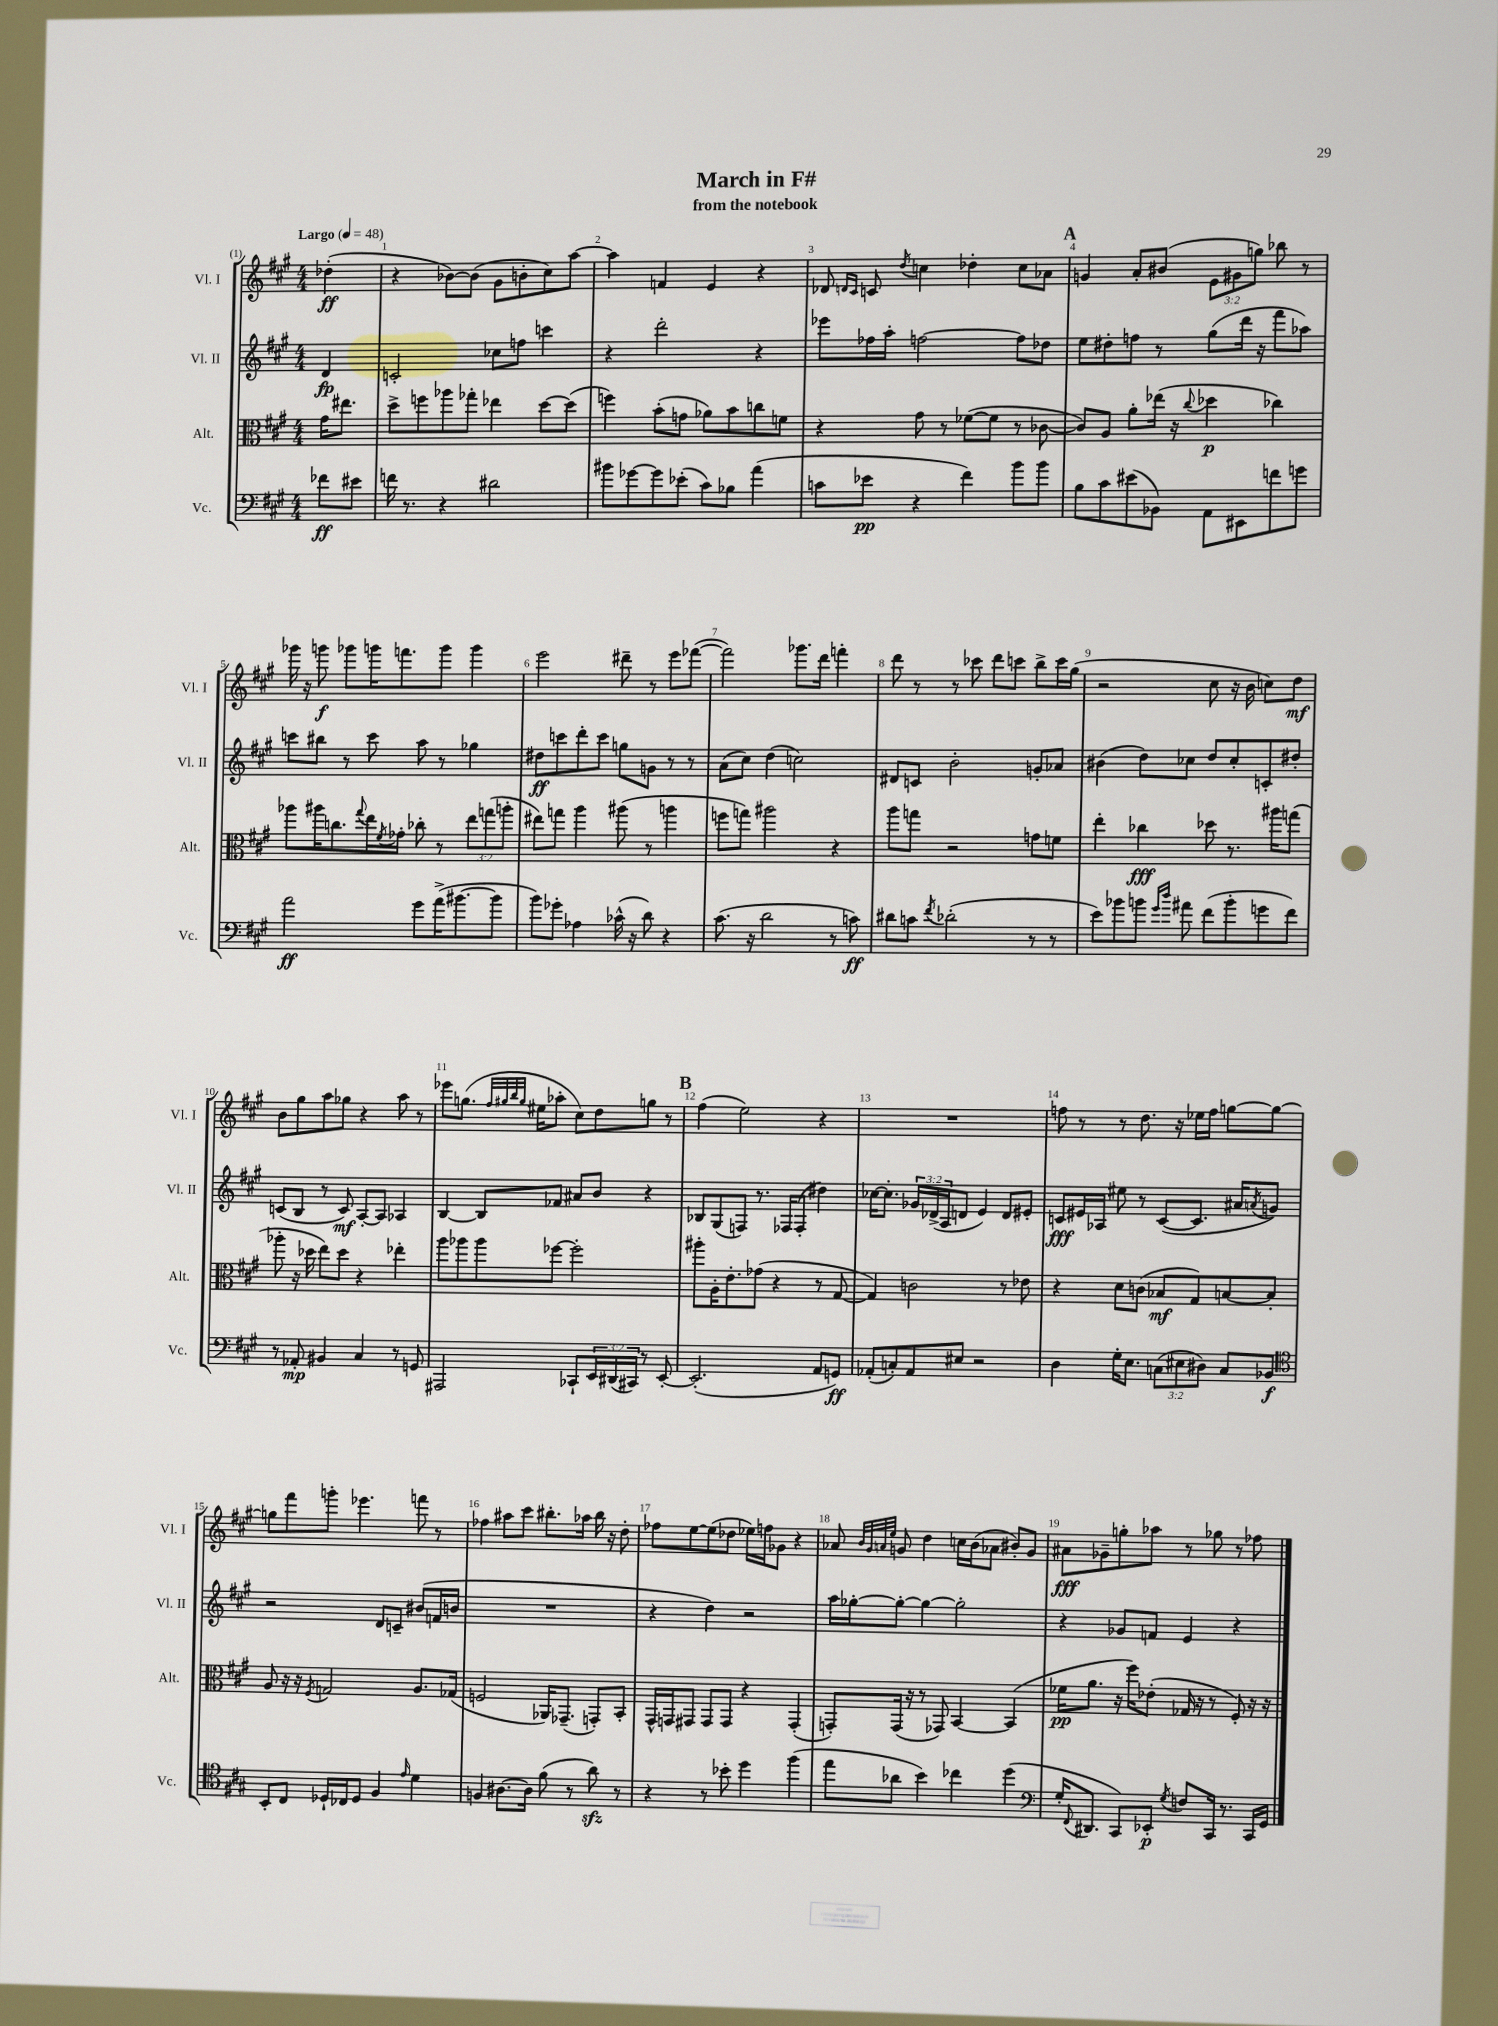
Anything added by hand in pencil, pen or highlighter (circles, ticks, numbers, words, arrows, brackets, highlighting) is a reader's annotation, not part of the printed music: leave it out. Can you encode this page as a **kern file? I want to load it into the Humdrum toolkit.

**kern	**dynam	**kern	**dynam	**kern	**dynam	**kern	**dynam
*part4	*part4	*part3	*part3	*part2	*part2	*part1	*part1
*staff4	*staff4	*staff3	*staff3	*staff2	*staff2	*staff1	*staff1
*I"Vc.	*	*I"Alt.	*	*I"Vl. II	*	*I"Vl. I	*
*I'Vc.	*	*I'Alt.	*	*I'Vl. II	*	*I'Vl. I	*
*clefF4	*	*clefC3	*	*clefG2	*	*clefG2	*
*k[f#c#g#]	*	*k[f#c#g#]	*	*k[f#c#g#]	*	*k[f#c#g#]	*
*M4/4	*	*M4/4	*	*M4/4	*	*M4/4	*
*MM48	*	*MM48	*	*MM48	*	*MM48	*
=	=	=	=	=	=	=	=
!	!	!	!	!	!	!LO:TX:a:B:t=Largo	!
8f-X\L	ff	16g#\KL	.	4d/	fp	(4dd-X'\	ff
.	.	8.ee#X\J	.	.	.	.	.
8e#X\J	.	.	.	.	.	.	.
=1	=1	=1	=1	=1	=1	=1	=1
16fn\	.	8dd^\L	.	2cn'/	.	4r	.
8.r	.	.	.	.	.	.	.
.	.	8ffn\	.	.	.	.	.
4r	.	8aa-X\	.	.	.	[8b-X\L)	.
.	.	8gg-X'\J	.	.	.	(8b-\J]	.
2d#X\	.	4ee-X\	.	8cc-X\L	.	8g#\L	.
.	.	.	.	8ffn\J	.	8bn'\	.
.	.	[8dd\L	.	4cccn\	.	8cc#\)	.
.	.	(8dd\J]	.	.	.	[8aa\J	.
=2	=2	=2	=2	=2	=2	=2	=2
8b#X\L	.	4ffn\)	.	4r	.	4aa\]	.
[8g-X\	.	.	.	.	.	.	.
8g-\]	.	(8b'\L	.	2ddd'\	.	4fn/	.
(8e-X'\J	.	8gn\J	.	.	.	.	.
8c#\L)	.	8a-X\L)	.	.	.	4e/	.
8B-X\J	.	8b\	.	.	.	.	.
(4a\	.	8ccn\	.	4r	.	4r	.
.	.	8fn\J	.	.	.	.	.
=3	=3	=3	=3	=3	=3	=3	=3
8cn\L	.	4r	.	8eee-X\L	.	8d-X/	.
.	.	.	.	.	.	16qqdn/LL	.
.	.	.	.	.	.	16qqc#/JJ	.
8e-X\J	pp	.	.	16ff-X\L	.	8cn/	.
.	.	.	.	16aa'\JJ	.	.	.
.	.	.	.	.	.	8qdd/	.
4r	.	8g#\	.	[2ffn\	.	4ccn\	.
.	.	8r	.	.	.	.	.
4f#\)	.	([8f-X\L	.	.	.	4dd-X'\	.
.	.	8f-\J]	.	.	.	.	.
8b\L	.	8r	.	8ff\L]	.	8cc\L	.
8b\J	.	[8c-X\	.	8dd-X\J	.	8a-X\J	.
!!LO:REH:place=s1:t=A
=4	=4	=4	=4	=4	=4	=4	=4
8B\L	.	8c-/L])	.	8ee\L	.	4gn/	.
8c#\	.	8A/J	.	8dd#X'\	.	.	.
(8e#X\	.	8a'\L	.	8ffn\J	.	8a'/L	.
8BB-X\J)	.	(16ee-X\Jk	.	8r	.	(8b#X/J	.
.	.	16r	.	.	.	.	.
.	.	8qqcc#/	.	.	.	.	.
8AA\L	.	4dd-X\	p	(8gg#\L	.	12e\L	.
.	.	.	.	.	.	12g#X\	.
8EE#X\	.	.	.	16ddd\Jk	.	.	.
.	.	.	.	.	.	12ggn\J)	.
.	.	.	.	16r	.	.	.
8fn\	.	4cc-X\)	.	8fff#\L	.	8bb-X\	.
8gn\J	.	.	.	8aa-X\J)	.	8r	.
!!LO:LB:g=z
=5	=5	=5	=5	=5	=5	=5	=5
2a\	ff	8aa-X\L	.	8cccn\L	.	16ggg-X\	.
.	.	.	.	.	.	16r	.
.	.	16aa#X\K	.	8bb#X\J	.	8gggn\	f
.	.	8.ccn\	.	.	.	.	.
.	.	.	.	8r	.	8ggg-X\L	.
.	.	8qqgg#/	.	.	.	.	.
.	.	16ee\L	.	8ccc\	.	16gggn\K	.
.	.	8qf#/	.	.	.	.	.
.	.	16g-X'\JJ	.	.	.	8.fffn\	.
8g#\L	.	8cc-X'\	.	8aa\	.	.	.
(16a^\K	.	8r	.	8r	.	8ggg\J	.
[8.b#X\	.	.	.	.	.	.	.
.	.	12ee\L	.	4gg-X\	.	4ggg\	.
.	.	(12ggn\	.	.	.	.	.
8b#\J]	.	.	.	.	.	.	.
.	.	12aan'\J	.	.	.	.	.
=6	=6	=6	=6	=6	=6	=6	=6
8b\L)	.	8ee#X\L)	.	8dd#X\L	ff	2eee\	.
8g-X'\J	.	8ggn\J	.	8cccn\	.	.	.
4A-X\	.	4aa\	.	8ddd'\	.	.	.
.	.	.	.	8ccc\J	.	.	.
(16c-X^^\	.	(8aa#X\	.	8ggn\L	.	8ddd#X~\	.
16r	.	.	.	.	.	.	.
8d\)	.	8r	.	8gn\J	.	8r	.
4r	.	4aan\	.	8r	.	8eee\L	.
.	.	.	.	8r	.	([8fff-X\J	.
=7	=7	=7	=7	=7	=7	=7	=7
(8.c#\	.	8ffn\L	.	(8a\L	.	2fff-\])	.
.	.	8ggn\J)	.	8cc#\J)	.	.	.
16r	.	.	.	.	.	.	.
2d\	.	2aa#X\	.	(4dd\	.	.	.
.	.	.	.	2ccn\)	.	8.ggg-X\L	.
.	.	.	.	.	.	16ddd\Jk	.
8r	.	4r	.	.	.	4fffn'\	.
8cn\)	ff	.	.	.	.	.	.
=8	=8	=8	=8	=8	=8	=8	=8
8d#X\L	.	8aa\L	.	8d#X/L	.	8ddd\	.
8cn\J	.	8ggn\J	.	8cn/J	.	8r	.
8qf#/	.	.	.	.	.	.	.
(2d-X'\	.	2r	.	2b'\	.	8r	.
.	.	.	.	.	.	8ccc-X\	.
.	.	.	.	.	.	8ddd\L	.
.	.	.	.	.	.	8cccn\J	.
8r	.	8gn\L	.	8gn'/L	.	8bb^\L	.
8r	.	8fn\J	.	8a-X/J	.	16ccc\L	.
.	.	.	.	.	.	(16gg#\JJ	.
=9	=9	=9	=9	=9	=9	=9	=9
8e\L)	.	4ee'\	.	(4b#X\	.	2r	.
8b-X\	.	.	.	.	.	.	.
8bn\J	.	4cc-X\	fff	8dd\L)	.	.	.
16qqg#/LL	.	.	.	.	.	.	.
16qqdd/JJ	.	.	.	.	.	.	.
8a#X\	.	.	.	8cc-X\J	.	.	.
(8f#\L	.	8dd-X\	.	8dd/L	.	8cc#\	.
8b'\	.	8.r	.	8cc-'/	.	16r	.
.	.	.	.	.	.	16b\	.
8gn\	.	.	.	8cn'/	.	8ccn\L)	.
.	.	16aa#X\KL	.	.	.	.	.
8f#\J)	.	(8ggn\J	.	8dd#X'/J	.	8dd\J	mf
!!LO:LB:g=z
=10	=10	=10	=10	=10	=10	=10	=10
8r	.	8aa-X'\	.	(8cn/L	.	8b\L	.
8AA-X'/	mp	16r	.	8B/J	.	8gg#\	.
.	.	16dd-X\	.	.	.	.	.
4BB#X/	.	8ee\L)	.	8r	.	8aa\	.
.	.	8dd-\J	.	8c/)	mf	8gg-X\J	.
4C#/	.	4r	.	[8A'/L	.	4r	.
.	.	.	.	8A/J]	.	.	.
8r	.	4ee-X'\	.	4A-X/	.	8aa\	.
8GGn/	.	.	.	.	.	8r	.
=11	=11	=11	=11	=11	=11	=11	=11
2AAA#X/	.	8aa\L	.	[4B/	.	8eee-X\L	.
.	.	8aa-X\	.	.	.	(8.ggn\J	.
.	.	8aa-\	.	8B/L]	.	.	.
.	.	.	.	.	.	32qqff#/LLL	.
.	.	.	.	.	.	32qqgg#X/	.
.	.	.	.	.	.	32qqbb/	.
.	.	.	.	.	.	32qqgg#/JJJ	.
.	.	.	.	.	.	16ee#X\KL	.
.	.	[8ff-X\J	.	8f-X/J	.	8aa-X'\J	.
8CC-X`/L	.	2ff-'\]	.	8a#X/L	.	8cc#\L)	.
24EE/L	.	.	.	8b/J	.	8dd\	.
(24DD#X/	.	.	.	.	.	.	.
24CC#X/JJ)	.	.	.	.	.	.	.
8r	.	.	.	4r	.	8ggn\J	.
[8EE'/	.	.	.	.	.	8r	.
!!LO:REH:place=s1:t=B
=12	=12	=12	=12	=12	=12	=12	=12
(2.EE'/]	.	8aa#X'\L	.	8B-X/L	.	(4ff#\	.
.	.	16A'\K	.	(8G#/	.	.	.
.	.	8.e'\	.	.	.	.	.
.	.	.	.	8Fn/J)	.	2ee\)	.
.	.	(8g-X\J	.	8.r	.	.	.
.	.	4r	.	.	.	.	.
.	.	.	.	16F-X/KL	.	.	.
.	.	.	.	(8F-'/J	.	.	.
8AA/L	.	8r	.	4dd#X\)	.	4r	.
8GGn/J)	ff	[8G#/	.	.	.	.	.
=13	=13	=13	=13	=13	=13	=13	=13
(8AA-X'/L	.	4G#/])	.	[16cc-X\KL	.	1r	.
.	.	.	.	8.cc-'\J]	.	.	.
8Cn'/)	.	.	.	.	.	.	.
8AA-/	.	2cn\	.	24g-X/LL	.	.	.
.	.	.	.	(24d-X^/	.	.	.
.	.	.	.	24A/J	.	.	.
8E#X/J	.	.	.	8dn/J	.	.	.
2r	.	.	.	4e/)	.	.	.
.	.	8r	.	8d/L	.	.	.
.	.	8e-X\	.	8e#X'/J	.	.	.
=14	=14	=14	=14	=14	=14	=14	=14
4D\	.	4r	.	8cn/L	fff	8ffn\	.
.	.	.	.	16e#X/L	.	8r	.
.	.	.	.	16A-X/JJ	.	.	.
16G#'\KL	.	8d\L	.	8ee#X\	.	8r	.
8.E\J	.	.	.	.	.	.	.
.	.	(8cn\J	.	8r	.	8.dd\	.
(12Cn\L	.	8B-X/L	mf	([8c/L	.	.	.
.	.	.	.	.	.	16r	.
12E#X\	.	.	.	.	.	.	.
.	.	8G#/)	.	8.c/J]	.	16ee-X\LL	.
12D#X\J)	.	.	.	.	.	.	.
.	.	.	.	.	.	16ff\JJ	.
8C/L	.	[8Bn/	.	.	.	[8ggn\L	.
.	.	.	.	16a#X/KL	.	.	.
.	.	.	.	8qan/	.	.	.
8BB-X/J	f	8B'/J]	.	8gn/J)	.	8gg\J_	.
!!LO:LB:g=z
=15	=15	=15	=15	=15	=15	=15	=15
*clefC4	*	*	*	*	*	*	*
8BB'/L	.	8A/	.	2r	.	8ggn\L]	.
8C#/J	.	16r	.	.	.	8fff#\	.
.	.	16r	.	.	.	.	.
.	.	8qF#/	.	.	.	.	.
16D-X`/LL	.	2Gn/	.	.	.	8gggn'\J	.
16C-X/J	.	.	.	.	.	.	.
8D-/J	.	.	.	.	.	4.eee-X\	.
4F#/	.	.	.	8d/L	.	.	.
.	.	.	.	8cn~/J	.	.	.
16qqe/	.	.	.	.	.	.	.
4d\	.	8.A/L	.	(8b#X/L	.	8fffn\	.
.	.	.	.	16fn/L	.	8r	.
.	.	(16G-X/Jk	.	16bn/JJ	.	.	.
=16	=16	=16	=16	=16	=16	=16	=16
4Fn/	.	2Fn/	.	1r	.	4ff-X\	.
[8.A#X\L	.	.	.	.	.	8aa#X\L	.
.	.	.	.	.	.	8ccc#\J	.
16A#\Jk]	.	.	.	.	.	.	.
(8f#\	.	16AA-X/KL)	.	.	.	8.bb#X'\L	.
.	.	(8.GG-X~/J	.	.	.	.	.
8r	.	.	.	.	.	.	.
.	.	.	.	.	.	16aa-X\Jk	.
8azz\)	.	8GGn'/L)	.	.	.	16bb#\	.
.	.	.	.	.	.	16r	.
8r	.	8BB'/J	.	.	.	8dd'\	.
=17	=17	=17	=17	=17	=17	=17	=17
4r	.	16GG#^^/LL	.	4r	.	8ff-X\L	.
.	.	16GGn/J	.	.	.	.	.
.	.	8GG#X/J	.	.	.	[8ee\	.
8r	.	8GG#/L	.	4dd\)	.	(8ee\]	.
8b-X'\	.	8GG#/J	.	.	.	8dd-X\J	.
4dd\	.	4r	.	2r	.	16ee-X\LL)	.
.	.	.	.	.	.	16ffn\J	.
.	.	.	.	.	.	8g-X\J	.
(4ff#\	.	(4GG#'/	.	.	.	4r	.
=18	=18	=18	=18	=18	=18	=18	=18
8ee\L	.	8GGn'/L)	.	16aa\LL	.	8a-X/	.
.	.	.	.	[16gg-X'\J	.	.	.
.	.	.	.	.	.	32qqb/LLL	.
.	.	.	.	.	.	32qqg#/	.
.	.	.	.	.	.	32qqan/	.
.	.	.	.	.	.	32qqee/JJJ	.
8a-X\J	.	(16GG/Jk	.	8gg-'\J_	.	8gn/	.
.	.	16r	.	.	.	.	.
4b\)	.	8r	.	4gg-\_	.	4dd\	.
.	.	8GG-X/)	.	.	.	.	.
4cc-X\	.	[4BB/	.	2gg-'\]	.	16ccn\LL	.
.	.	.	.	.	.	(16b\J	.
.	.	.	.	.	.	8a-X\J	.
(4dd\	.	(4BB/]	.	.	.	8b#X'/L)	.
.	.	.	.	.	.	8g/J	.
=19	=19	=19	=19	=19	=19	=19	=19
*clefF4	*	*	*	*	*	*	*
16G#'/KL	.	16f-X\KL	pp	4r	.	8a#X\L	fff
8qqFF#/	.	.	.	.	.	.	.
8.DD#X/J	.	8.a\J	.	.	.	.	.
.	.	.	.	.	.	8g-X~\	.
8CC#/L)	.	16r	.	8g-X/L	.	8ggn'\	.
.	.	16ff#\KL)	.	.	.	.	.
8EE-X'/J	p	(8e-X'\J	.	8fn/J	.	8aa-X\J	.
8qG#/	.	.	.	.	.	.	.
8Fn/L	.	16G-X/	.	4e/	.	8r	.
.	.	16r	.	.	.	.	.
16CC#/Jk	.	8r	.	.	.	8gg-X\	.
8.r	.	.	.	.	.	.	.
.	.	8F#'/)	.	4r	.	8r	.
16CC#/LL	.	16r	.	.	.	8ff-X\	.
16GG#/JJ	.	16r	.	.	.	.	.
==	==	==	==	==	==	==	==
*-	*-	*-	*-	*-	*-	*-	*-
